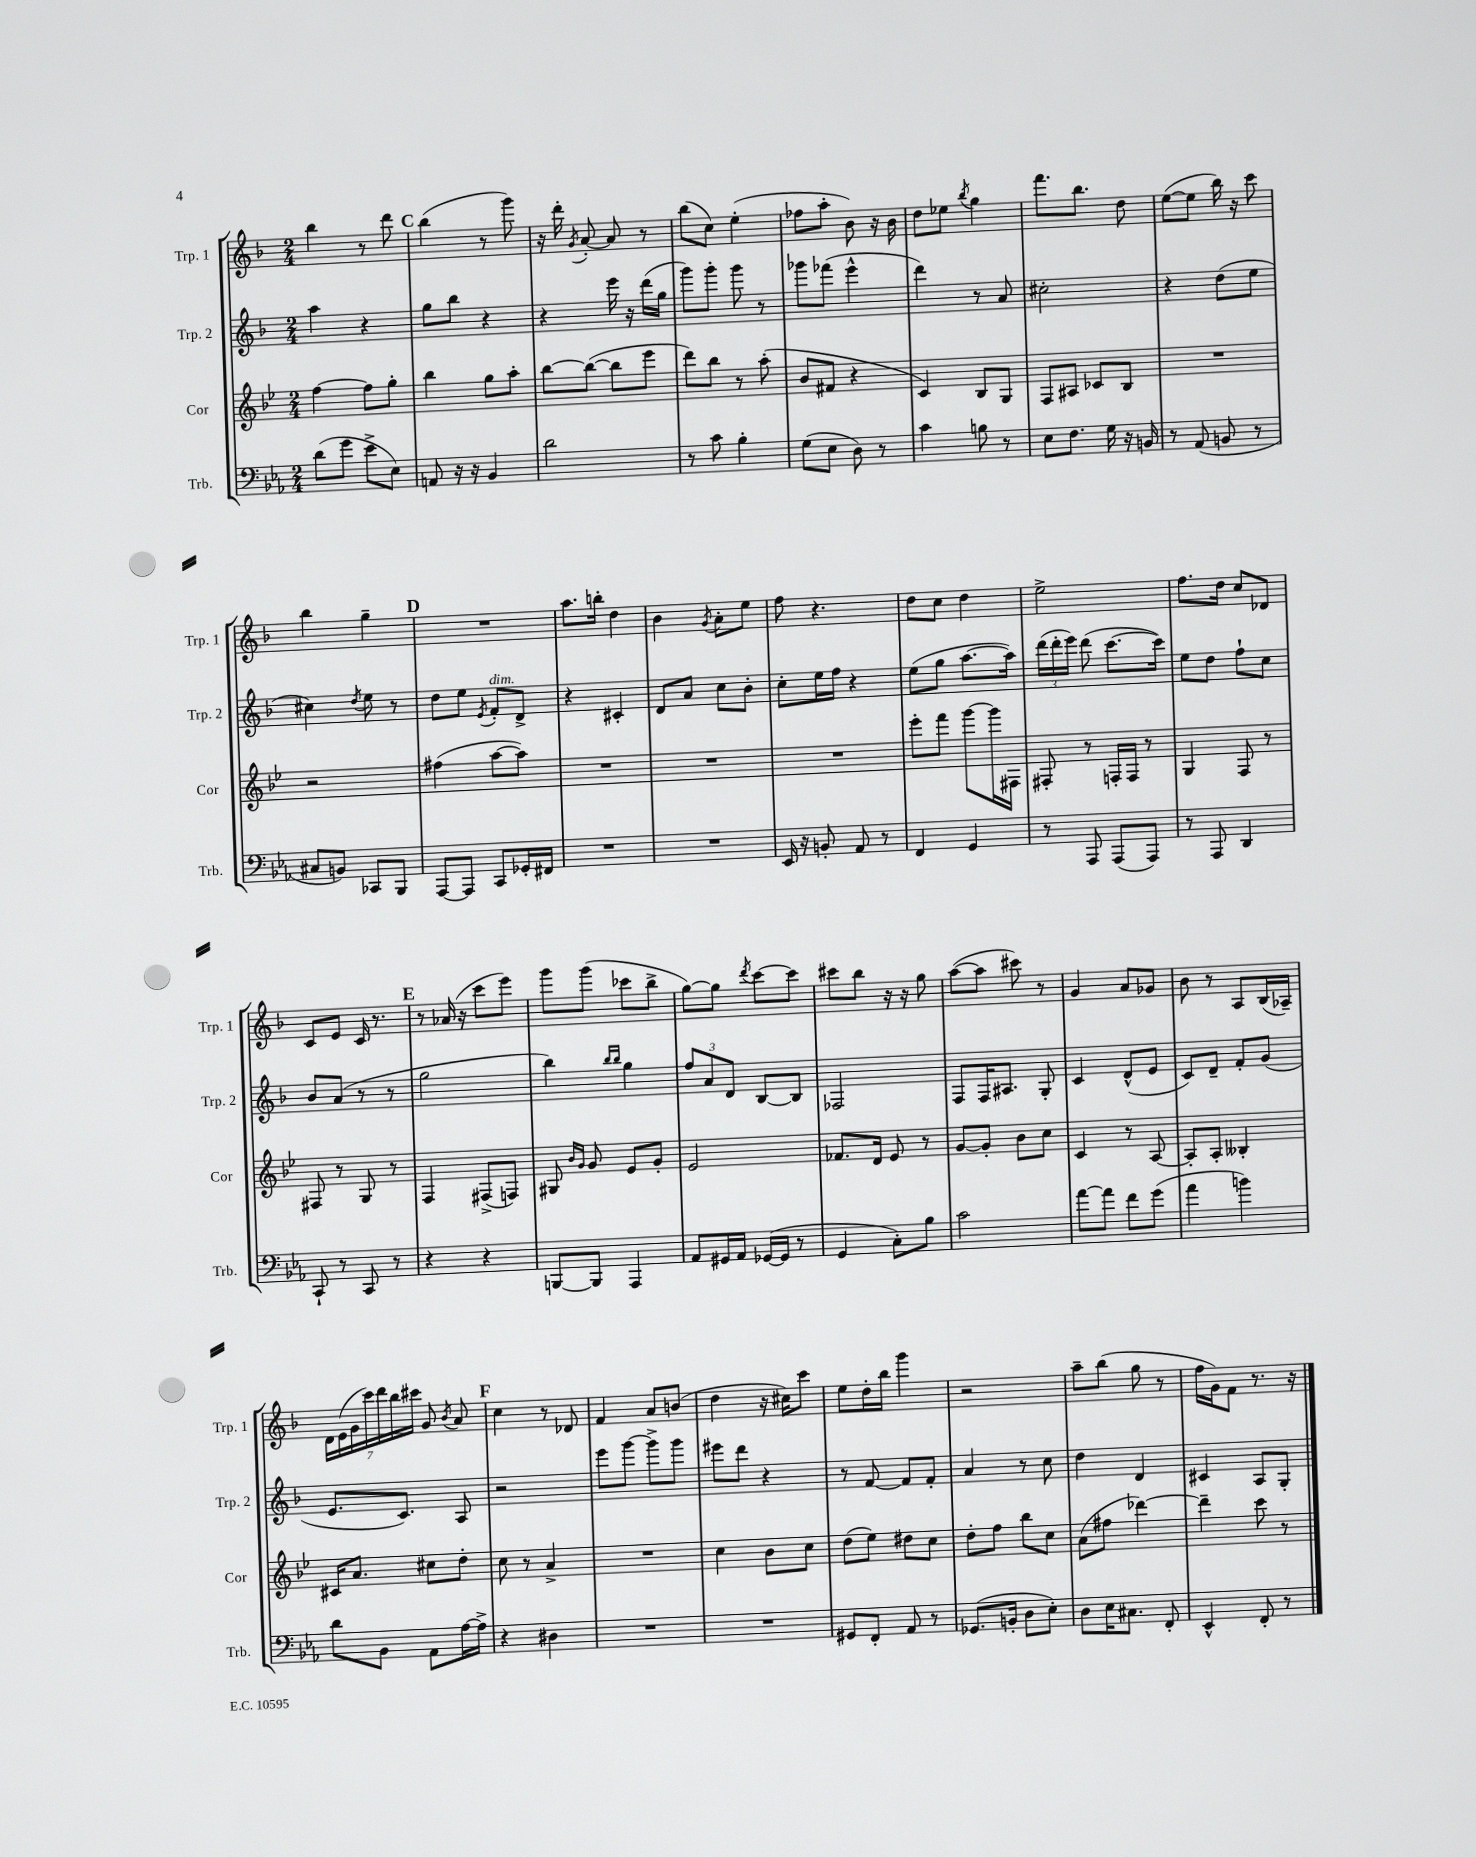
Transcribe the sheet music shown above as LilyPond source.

<<
\new StaffGroup <<
\new Staff = "s0" \with { instrumentName = "Trp. 1" shortInstrumentName = "Trp. 1" } {
    \clef treble \key f \major \numericTimeSignature \time 2/4
    \autoBeamOff bes''4 r8 d'''8 |
    \mark \markup { \bold "C" } bes''4( r8 g'''8) |
    r16 d'''16-. \acciaccatura { g'8 } a'8~-. a'8 r8 |
    bes''8[( c''8]) e''4-.( |
    fes''8[ a''8]-. bes'8) r16 bes'16 |
    d''8[ ees''8] \acciaccatura { bes''8 } g''4 |
    f'''8.[ bes''8.] d''8 |
    e''8[~( e''8] bes''16) r16 c'''8 |
    bes''4 g''4-- |
    \mark \markup { \bold "D" } R2 |
    a''8.[ b''16]-. d''4 |
    bes'4 \acciaccatura { g'8 } a'8[-. e''8] |
    f''8 r4. |
    d''8[ c''8] d''4 |
    e''2-> |
    f''8.[ d''16] c''8[ des'8] |
    c'8[ e'8] c'16 r8. |
    \mark \markup { \bold "E" } r8 aes'16( r16 c'''8[ e'''8]) |
    g'''8[ g'''8]( ces'''8[ bes''8]-> |
    g''8[~) g''8] \acciaccatura { d'''8 } c'''8[~ c'''8] |
    cis'''8[ bes''8] r16 r16 g''8 |
    a''8[~( a''8] cis'''8) r8 |
    g'4 a'8[ ges'8] |
    bes'8 r8 a8[ bes16( aes16]--) |
    \tuplet 7/4 { d'16[ e'16( g'16 c'''16) d'''16 bes''16 cis'''16] } g'8 \acciaccatura { bes'8 } a'8 |
    \mark \markup { \bold "F" } c''4 r8 des'8 |
    f'4 a'8[ b'8]( |
    d''4 r16 cis''16[) c'''8] |
    e''8[ d''16-. bes''16] g'''4 |
    r2 |
    a''8[-- bes''8]( g''8 r8 |
    f''16[ g'16) f'8] r8. r16 \bar "|." |
}
\new Staff = "s1" \with { instrumentName = "Trp. 2" shortInstrumentName = "Trp. 2" } {
    \clef treble \key f \major \numericTimeSignature \time 2/4
    \autoBeamOff a''4 r4 |
    \mark \markup { \bold "C" } g''8[ bes''8] r4 |
    r4 e'''16 r16 d'''16[( g''16] |
    g'''8[) g'''8]-. g'''8 r8 |
    ges'''8[ fes'''8]( e'''4-^ |
    d'''4) r8 a'8 |
    cis''2-. |
    r4 d''8[( e''8] |
    cis''4) \acciaccatura { d''8 } e''8 r8 |
    \mark \markup { \bold "D" } d''8[ e''8] \acciaccatura { e'8 } f'8[-.^\markup { \italic "dim." } d'8]-> |
    r4 cis'4-. |
    d'8[ a'8] c''8[ bes'8]-. |
    c''8[-. e''16 f''16] r4 |
    e''8[( g''8] a''8.[~ a''16]) |
    \tuplet 3/2 { d'''16[( d'''16-. e'''16]) } d'''8( c'''8.[~ c'''16]) |
    e''8[ d''8] f''8[-! c''8] |
    bes'8[ a'8]( r8 r8 |
    \mark \markup { \bold "E" } g''2 |
    bes''4) \grace { bes''16[ bes''16] } g''4 |
    \tuplet 3/2 { f''8[ a'8 d'8] } bes8[~ bes8] |
    fes2 |
    f8[ f16 ais8.] g8-. |
    c'4 d'8[-^( e'8] |
    c'8[) d'8]-- f'8[-. g'8]( |
    e'8.[ c'8.]) a8 |
    \mark \markup { \bold "F" } r2 |
    e'''8[ g'''8]~ g'''8[-> g'''8] |
    eis'''8[ d'''8] r4 |
    r8 f'8~ f'8[ f'8]-. |
    a'4 r8 c''8 |
    d''4 d'4 |
    cis'4 a8[ g8]-. \bar "|." |
}
\new Staff = "s2" \with { instrumentName = "Cor" shortInstrumentName = "Cor" } {
    \clef treble \key bes \major \numericTimeSignature \time 2/4
    \autoBeamOff f''4~ f''8[ g''8]-. |
    \mark \markup { \bold "C" } bes''4 g''8[ a''8]-. |
    bes''8[~ bes''8]~( bes''8[ ees'''8] |
    d'''8[) bes''8] r8 a''8-.( |
    bes'8[ fis'8] r4 |
    c'4) bes8[ g8] |
    f8[ ais8] ces'8[ bes8] |
    R2 |
    r2 |
    \mark \markup { \bold "D" } fis''4( a''8[~ a''8]) |
    R2 |
    R2 |
    R2 |
    ees'''8[-. f'''8] g'''8[~ g'''16 fis16] |
    fis8-. r8 f16[-. f16] r8 |
    g4 f8 r8 |
    fis8 r8 g8 r8 |
    \mark \markup { \bold "E" } f4 fis8[->( f8]) |
    gis8 \grace { bes'16[ g'16] } g'8 ees'8[ g'8]-. |
    ees'2 |
    fes'8.[ d'16] ees'8 r8 |
    g'8[~ g'8]-. bes'8[ c''8] |
    c'4 r8 a8~ |
    a8[-. a8]-. beses4-. |
    cis'16[ a'8.] cis''8[ d''8]-. |
    \mark \markup { \bold "F" } c''8 r8 a'4-> |
    R2 |
    c''4 bes'8[ c''8] |
    d''8[( ees''8]) dis''8[ c''8] |
    d''8[-. f''8] bes''8[ c''8] |
    a'8[( fis''8] des'''4~) |
    des'''4-- c'''8 r8 \bar "|." |
}
\new Staff = "s3" \with { instrumentName = "Trb." shortInstrumentName = "Trb." } {
    \clef bass \key ees \major \numericTimeSignature \time 2/4
    \autoBeamOff d'8[( g'8] ees'8[-> ees8]) |
    \mark \markup { \bold "C" } a,8 r16 r16 bes,4 |
    d'2 |
    r8 c'8 bes4-. |
    g8[( ees8] d8) r8 |
    c'4 b8 r8 |
    ees8[ f8.] g16 r16 b,16 |
    r8 aes,8( b,8 r8 |
    cis8[ b,8]) ces,8[ bes,,8] |
    \mark \markup { \bold "D" } aes,,8[~ aes,,8] c,8[ ges,16-. fis,16] |
    R2 |
    R2 |
    ees,16 r16 b,8-. aes,8 r8 |
    f,4 g,4 |
    r8 aes,,8 aes,,8[( aes,,8]) |
    r8 aes,,8 d,4 |
    c,8-! r8 c,8 r8 |
    \mark \markup { \bold "E" } r4 r4 |
    b,,8[~ b,,8] aes,,4 |
    aes,8[ gis,16 aes,16] ges,16[~( ges,16] r8 |
    g,4 c8[-.) bes8] |
    c'2 |
    aes'8[~ aes'8] f'8[ g'8]( |
    aes'4 b'4) |
    d'8[ bes,8] aes,8[ aes16~ aes16]-> |
    \mark \markup { \bold "F" } r4 dis4 |
    R2 |
    R2 |
    gis,8[ f,8]-. aes,8 r8 |
    ges,8.[( b,16]-. d8[ ees8]-.) |
    d8[ ees16 cis8.] f,8-. |
    ees,4-^ f,8-. r8 \bar "|." |
}
>>
>>
\layout { \context { \Score \remove "Bar_number_engraver" } }
